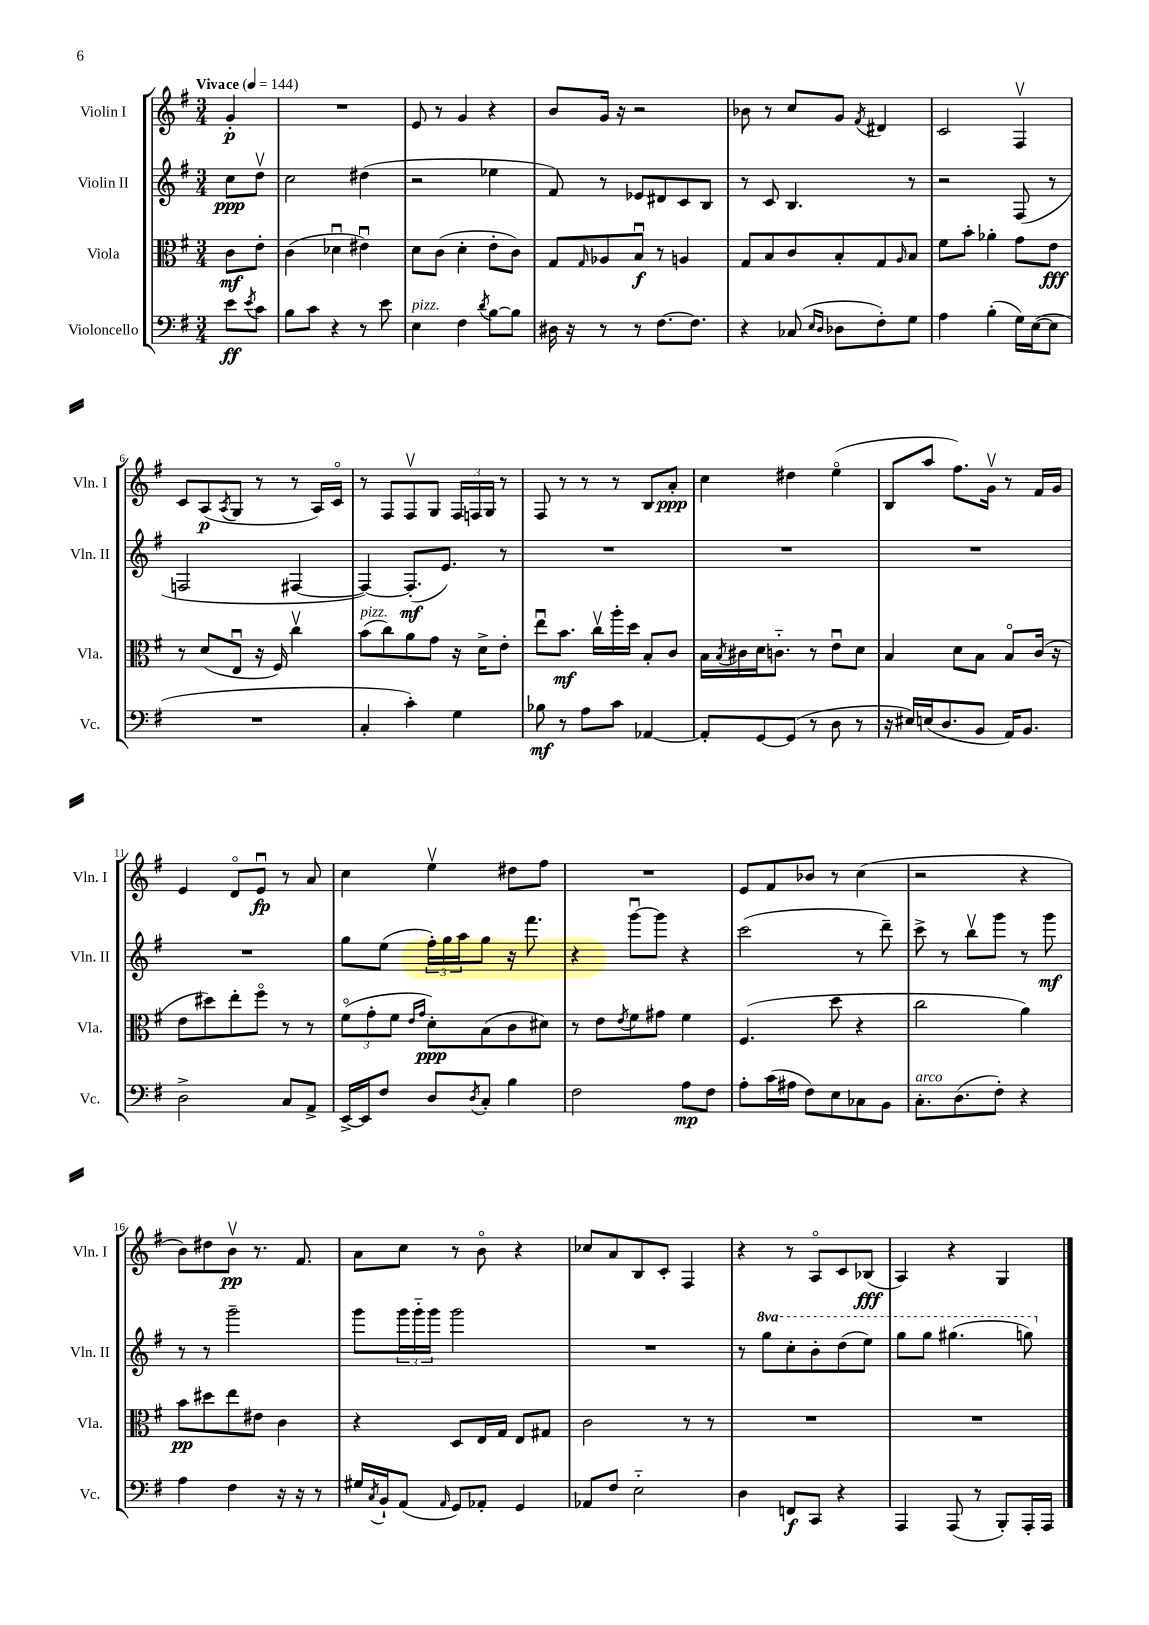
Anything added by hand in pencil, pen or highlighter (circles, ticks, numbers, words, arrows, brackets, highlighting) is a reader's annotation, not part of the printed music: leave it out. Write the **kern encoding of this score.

**kern	**kern	**kern	**kern
*staff4	*staff3	*staff2	*staff1
*clefF4	*clefC3	*clefG2	*clefG2
*k[f#]	*k[f#]	*k[f#]	*k[f#]
*M3/4	*M3/4	*M3/4	*M3/4
*MM144	*MM144	*MM144	*MM144
8e\L	8c\L	8cc\L	4g'/
8qe/	.	.	.
8c\J	8e'\J	8ddv\J	.
=	=	=	=
8B\L	(4c\	2cc\	2.r
8c\J	.	.	.
4r	4d-u\	.	.
8r	4e#u\)	(4dd#\	.
8e\	.	.	.
=	=	=	=
4E\	8d\L	2r	8e/
.	(8c\J	.	8r
4F#\	4d'\	.	4g/
8qd/	.	.	.
[8B\L	8e'\L	4ee-\	4r
8B\]J	8c\J)	.	.
=	=	=	=
16D#\	8G/L	8f#/)	8b/L
16r	.	.	.
.	16qqG/	.	.
8r	8A-/	8r	16g/Jk
.	.	.	16r
8r	8Bu/J	8e-/L	2r
[8.F#\L	8r	8d#/	.
.	4A/	8c/	.
8.F#\]J	.	.	.
.	.	8B/J	.
=	=	=	=
4r	8G/L	8r	8b-\
.	8B/	8c/	8r
(8C-/	8c/	4.B/	8cc/L
16qqE/LL	.	.	.
16qqD/JJ	.	.	.
8D-\L	8B'/	.	8g/J
.	.	.	8qf#/
8F#'\)	8G/	.	4d#/
.	16qqA/	.	.
8G\J	8B/J	8r	.
=	=	=	=
4A\	8f#\L	2r	2c/
.	8b'\J	.	.
(4B'\	4a-'\	.	.
16G\LL)	8g\L	(8F#/	4F#v/
([16E\J	.	.	.
8E\]J	8e\J	8r	.
=	=	=	=
2.r	8r	2F/	8c/L
.	(8d/L	.	(8A/
.	.	.	8qA/
.	8Eu/J	.	8G/J
.	16r	.	8r
.	16F#/)	.	.
.	4ccv\	[4F#/	8r
.	.	.	16A/LL)
.	.	.	16co/JJ
=	=	=	=
4C'/	(8b\L	4F#/_)	8r
.	8cc\)	.	8F#/L
4c'\)	8a\	(8.F#'/]L	8F#v/
.	8g\J	.	8G/J
.	.	8.e/J)	.
4G\	16r	.	24F#/LL
.	.	.	24F/
.	16d^\LK	.	.
.	.	.	24G/JJ
.	8e'\J	8r	8r
=	=	=	=
8B-\	8eeu\L	2.r	8F#/
8r	8.b\J	.	8r
8A\L	.	.	8r
.	16ccv\LL	.	.
8c\J	16aa'\	.	8r
.	16dd\JJ	.	.
[4AA-/	8B'/L	.	8B/L
.	8c/J	.	8a'/J
=	=	=	=
8AA-'/]L	16B\LL	2.r	4cc\
.	8qB/	.	.
.	16c#\	.	.
[8GG/	16d\J	.	.
.	8.c'~\J	.	.
(8GG/]J	.	.	4dd#\
8r	8r	.	.
8D\	8eu\L	.	(4eeo\
8r	8d\J	.	.
=	=	=	=
16r	4B/	2.r	8B/L
16E#/LL)	.	.	.
(16E/J	.	.	8aa/J
8.D/	.	.	.
.	8d\L	.	8.ff#\L)
8BB/J	8B\J	.	.
.	.	.	16gv\Jk
16AA/LK)	8Bo/L	.	8r
8.BB/J	.	.	.
.	(16c/Jk	.	16f#/LL
.	16r	.	16g/JJ
=	=	=	=
2D^\	8e\L	2.r	4e/
.	8dd#\)	.	.
.	8ee'\	.	8do/L
.	8ff#o\J	.	8eu/J
8C/L	8r	.	8r
8AA^/J	8r	.	8a/
=	=	=	=
[16EE^/LL	(12f#o\L	8gg\L	4cc\
16EE/]J	.	.	.
.	12g'\	.	.
8F#/J	.	(8ee\J	.
.	12f#\J	.	.
.	16qqe/LL	.	.
.	16qqg/JJ	.	.
8D/L	8d'\L)	24ff#'\LL)	4eev\
.	.	24gg\	.
.	.	24aa\J	.
8qD/	.	.	.
8C'/J	(8B\	8gg\J	.
4B\	8c\	16r	8dd#\L
.	.	8.fff#\	.
.	8d#\J)	.	8ff#\J
=	=	=	=
2F#\	8r	4r	2.r
.	8e\L	.	.
.	8qe/	.	.
.	8f#\	[8gggu\L	.
.	8g#\J	8ggg\]J	.
8A\L	4f#\	4r	.
8F#\J	.	.	.
=	=	=	=
8A'\L	(4.F#/	(2ccc\	8e/L
(16c\L	.	.	8f#/
16A#\JJ	.	.	.
8F#\L)	.	.	8b-/J
8E\	8dd\	.	8r
8C-\	4r	8r	(4cc\
8BB\J	.	8ddd~\)	.
=	=	=	=
8.C'\L	2cc\	8ccc^\	2r
.	.	8r	.
(8.D\	.	.	.
.	.	8bbv\L	.
8F#'\J)	.	8ggg\J	.
4r	4a\)	8r	4r
.	.	8ggg\	.
=	=	=	=
4A\	8b\L	8r	8b\L)
.	8dd#\	8r	8dd#\
4F#\	8ee\	2ggg~\	8bv\J
.	8e#\J	.	8.r
16r	4c\	.	.
16r	.	.	8.f#/
8r	.	.	.
=	=	=	=
16G#/LL	4r	8ggg\L	8a\L
8qC/	.	.	.
16BB`/J	.	.	.
(8AA/J	.	24ggg\L	8cc\J
.	.	24ggg'~\	.
.	.	24ggg\JJ	.
16qqAA/	.	.	.
8GG/L)	8D/L	2ggg\	8r
8AA-'/J	16E/L	.	8bo\
.	16G/JJ	.	.
4GG/	8E/L	.	4r
.	8G#/J	.	.
=	=	=	=
8AA-/L	2c\	2.r	8cc-/L
8F#/J	.	.	8a/
2E'~\	.	.	8B/
.	.	.	8c'/J
.	8r	.	4F#/
.	8r	.	.
=	=	=	=
4D\	2.r	8r	4r
.	.	8ggg\L	.
8FF/L	.	8ccc'\	8r
8CC/J	.	8bb'\	8Ao/L
4r	.	(8ddd\	8c/
.	.	8eee\J)	(8B-/J
=	=	=	=
4AAA/	2.r	8ggg\L	4A/)
.	.	8ggg\J	.
(8AAA/	.	(4.ggg#\	4r
8r	.	.	.
8BBB'/L)	.	.	4G/
16AAA'/L	.	8ggg\)	.
16AAA/JJ	.	.	.
==	==	==	==
*-	*-	*-	*-
